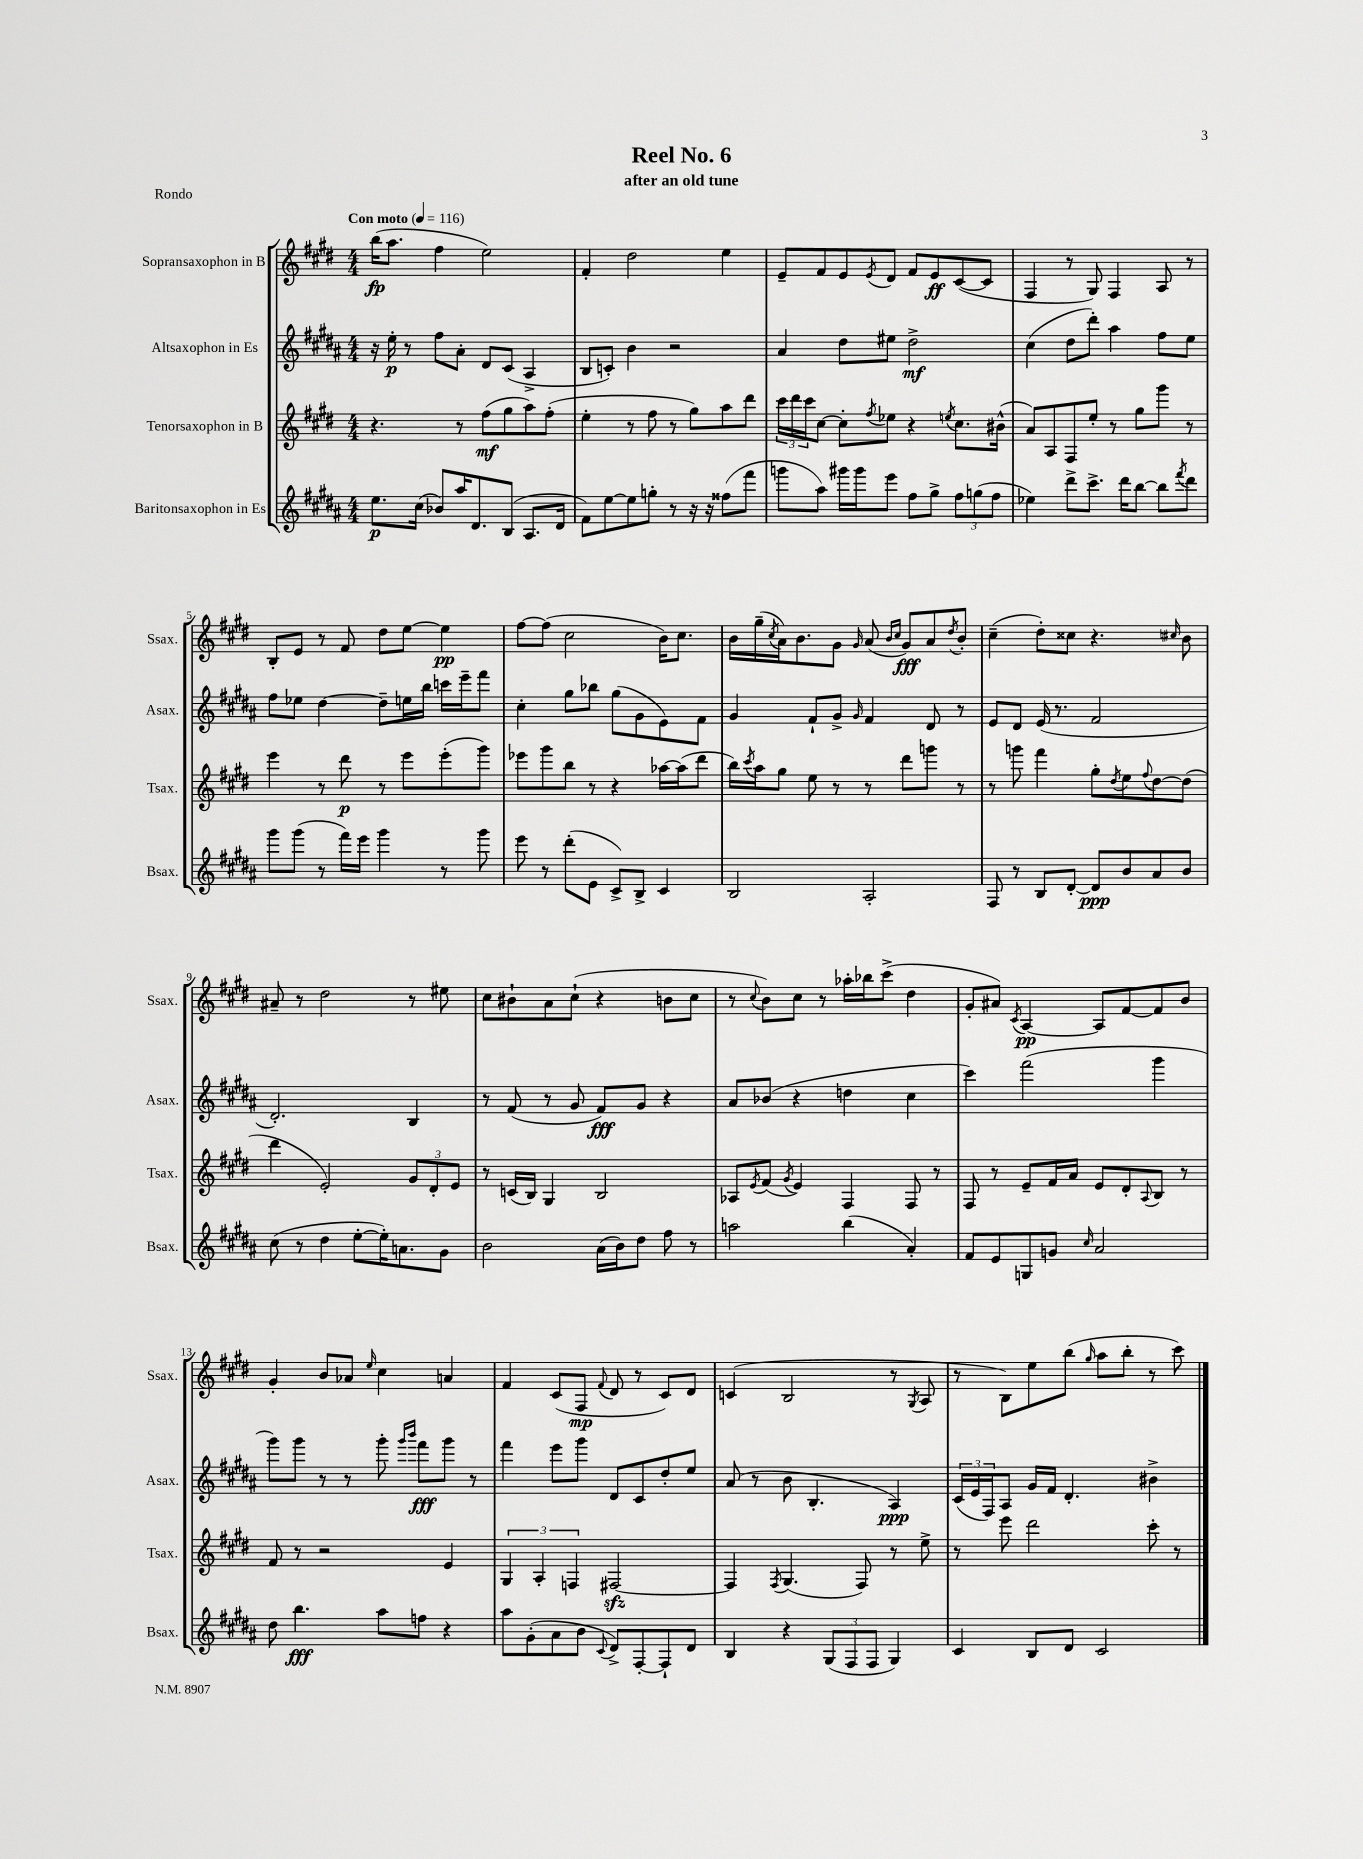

**kern	**kern	**kern	**kern
*staff4	*staff3	*staff2	*staff1
*clefG2	*clefG2	*clefG2	*clefG2
*k[f#c#g#d#a#]	*k[f#c#g#d#]	*k[f#c#g#d#a#]	*k[f#c#g#d#]
*M4/4	*M4/4	*M4/4	*M4/4
*MM116	*MM116	*MM116	*MM116
8.ee	4.r	16r	(16bb
.	.	16ee'	8.aa
.	.	8r	.
(16cc#	.	.	.
8b-)	.	8ff#	4ff#
16aa#	8r	8a#'	.
8.d#	.	.	.
.	(8ff#	8d#	2ee)
(8B	8gg#	(8c#	.
8.A#	8aa)	4A#^	.
.	(8ff#'	.	.
16d#	.	.	.
=	=	=	=
8f#)	4ee'	8B	4f#'
[8ee	.	8c')	.
8ee]	8r	4b	2dd#
8gg'	8ff#	.	.
8r	8r	2r	.
16r	8gg#)	.	.
16r	.	.	.
(8ff##	8aa	.	4ee
8fff#	8ddd#	.	.
=	=	=	=
8ggg	24ccc#	4a#	8e~
.	24ddd#	.	.
.	24ccc#	.	.
8aa#)	[8cc#	.	8f#
16ggg#	8cc#']	8dd#	8e
16ggg#	.	.	.
.	8qff#	.	8qe
8eee	8ee-	8ee#	8d#
8ff#	4r	2dd#^	8f#
8gg#^	.	.	8e
.	8qee	.	.
12ff#	8.cc#	.	([8c#
(12gg	.	.	.
.	.	.	8c#]
12ff#	.	.	.
.	(16b#^^	.	.
=	=	=	=
4ee-)	8a)	(4cc#	4F#
.	8A	.	.
8ddd#^	8F#	8dd#	8r
8.ccc#^	8ee'	8ddd#')	8G#)
.	8r	4aa#	4F#
16ddd#	.	.	.
[8bb	8gg#	.	.
8bb]	8ggg#	8ff#	8A
8qfff#	.	.	.
8ddd#	8r	8ee	8r
=	=	=	=
8ggg#	4eee	8ff#	8B'
(8ggg#	.	8ee-	8e
8r	8r	[4dd#	8r
16fff#)	8ddd#	.	8f#
16eee	.	.	.
4ggg#	8r	8dd#~]	8dd#
.	8eee	16ee	[8ee
.	.	16bb	.
8r	(8eee'	16ccc	4ee]
.	.	16eee~	.
8ggg#	8ggg#)	8fff#	.
=	=	=	=
8eee	8eee-	4cc#'	[8ff#
8r	8ggg#	.	(8ff#]
(8ddd#'	8bb	8gg#	2cc#
8e	8r	8bb-	.
8c#^)	4r	(8gg#	.
8B^	.	8g#	.
4c#	[16aa-	8e)	16b)
.	(16aa-]	.	8.cc#
.	8ddd#	8f#	.
=	=	=	=
2B	16bb)	4g#	16b
.	8qccc#	.	.
.	16aa	.	(16gg#~
.	.	.	8qcc#
.	8gg#	.	16a)
.	.	.	8.b
.	8ee	8f#`	.
.	8r	8g#^	8g#
.	.	16qqg#	16qqg#
2A#'	8r	4f#	(8a
.	.	.	16qqb
.	.	.	16qqcc#
.	8ddd#	.	8g#)
.	8ggg	8d#	8a
.	.	.	8qdd#
.	8r	8r	8b'
=	=	=	=
8F#	8r	8e	(4cc#~
8r	8ggg	8d#	.
8B	4fff#	(16e	8dd#')
.	.	8.r	.
[8d#'	.	.	8cc##
8d#]	8gg#'	2f#	4.r
.	8qdd#	.	.
8b	8ee	.	.
.	8qqff#	.	.
8a#	[8dd#	.	.
.	.	.	16qqcc#
8b	(8dd#]	.	8b
=	=	=	=
(8cc#	4ddd#	2.d#')	8a#~
8r	.	.	8r
4dd#	2e')	.	2dd#
[8ee'	.	.	.
16ee'])	.	.	.
8.a	.	.	.
.	12g#	4B	8r
.	12d#'	.	.
8g#	.	.	8ee#
.	12e	.	.
=	=	=	=
2b	8r	8r	8cc#
.	(16c	(8f#	8b#`
.	16B)	.	.
.	4G#	8r	8a
.	.	8g#	(8cc#`
(16a#	2B	8f#)	4r
16b)	.	.	.
8dd#	.	8g#	.
8ff#	.	4r	8b
8r	.	.	8cc#
=	=	=	=
2aa	8A-	8a#	8r
.	8qe	.	8qqcc#
.	(8f#	(8b-	8b)
.	8qg#	.	.
.	4e)	4r	8cc#
.	.	.	8r
(4bb	4F#	4dd	16aa-'
.	.	.	16bb-
.	.	.	(8ccc#^
4a#')	8F#	4cc#	4dd#
.	8r	.	.
=	=	=	=
8f#	8F#	4ccc#)	8g#'
8e	8r	.	8a#)
.	.	.	8qc#
8G	8e~	(2fff#	[4A
8g	16f#	.	.
.	16a	.	.
16qqcc#	.	.	.
2a#	8e	.	8A]
.	8d#'	.	[8f#
.	8qqA	.	.
.	8B	4ggg#	8f#]
.	8r	.	8b
=	=	=	=
8dd#	8f#	8ggg#)	4g#'
4.bb	8r	8ggg#	.
.	2r	8r	8b
.	.	8r	8a-
.	.	.	16qqee
8aa#	.	8ggg#'	4cc#
.	.	16qqggg#	.
.	.	16qqbbb	.
8ff	.	8fff#	.
4r	4e	8ggg#	4a
.	.	8r	.
=	=	=	=
8aa#	6G#	4fff#	4f#
(8g#'	.	.	.
.	6A'	.	.
8a#	.	8eee	(8c#
.	6F	.	.
8b	.	8ggg#	8F#
8qqc#	.	.	8qqf#
8d#^)	[2F#	8d#	8d#
[8F#'	.	8c#	8r
8F#`]	.	8dd#'	8c#)
8d#	.	8ee	8d#
=	=	=	=
4B	4F#]	(8a#	(4c
.	.	8r	.
.	8qF#	.	.
4r	(4.G#	8b	2B
.	.	4.B'	.
(12G#	.	.	.
12F#	.	.	.
.	8F#)	.	.
12F#	.	.	.
4G#)	8r	4A#)	8r
.	.	.	8qG#
.	8ee^	.	8A
=	=	=	=
4c#	8r	(24c#	8r
.	.	24e	.
.	.	24F#)	.
.	8eee	8A#	8B)
8B	2ddd#	16g#	8ee
.	.	16f#	.
8d#	.	4.d#'	(8bb
.	.	.	16qqgg#
2c#	.	.	8aa
.	.	.	8bb'
.	8ccc#'	4b#^	8r
.	8r	.	8ccc#)
==	==	==	==
*-	*-	*-	*-
